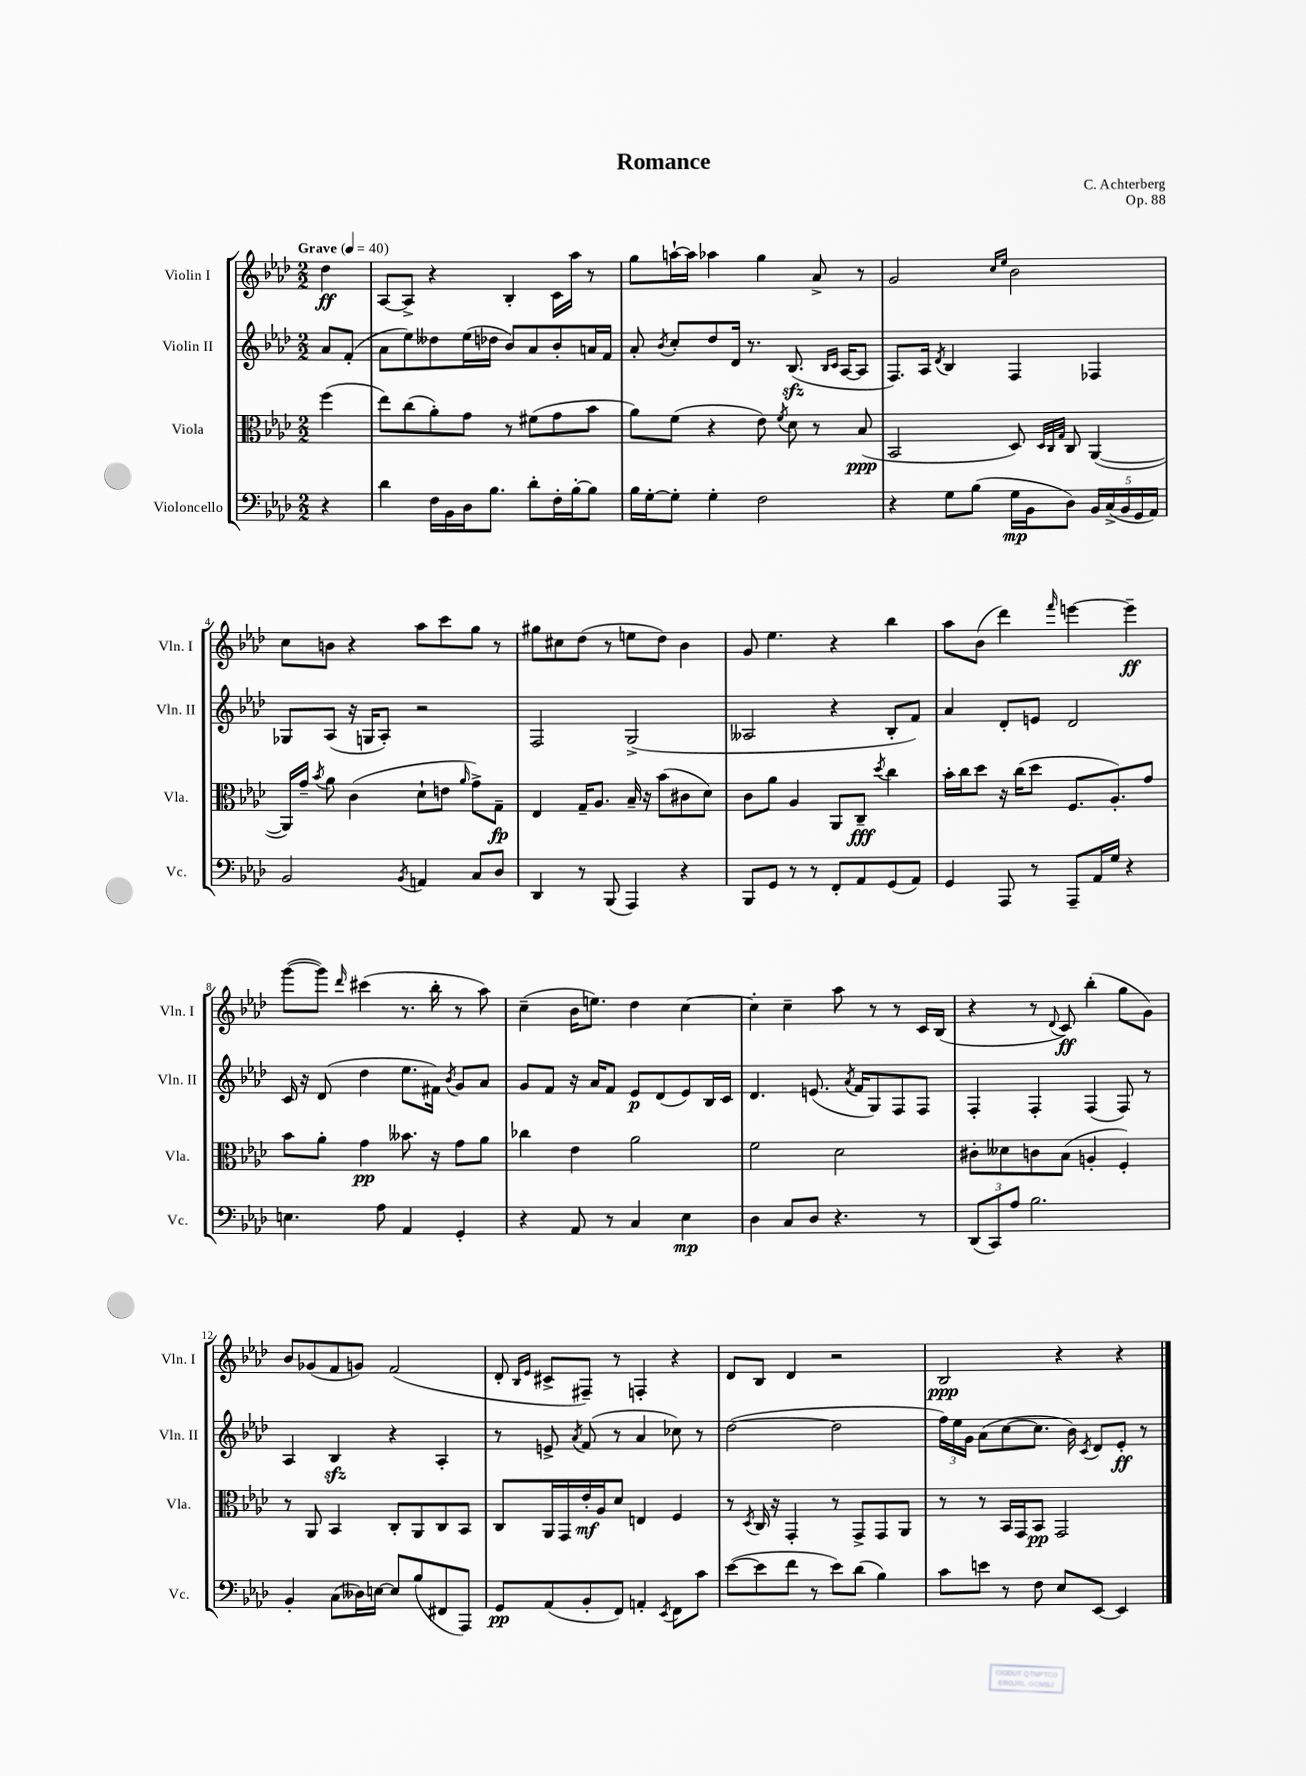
\header { title = "Romance" composer = "C. Achterberg" opus = "Op. 88" }
<<
\new StaffGroup <<
\new Staff = "s0" \with { instrumentName = "Violin I" shortInstrumentName = "Vln. I" } {
    \clef treble \key aes \major \numericTimeSignature \time 2/2 \partial 4 \tempo "Grave" 4 = 40
    \autoBeamOff des''4\ff |
    aes8[~ aes8]-> r4 bes4-. c'16[ aes''16] r8 |
    g''8[ a''16~-! a''16] aes''4 g''4 aes'8-> r8 |
    g'2 \grace { c''16[ ees''16] } bes'2 |
    c''8[ b'8] r4 aes''8[ c'''8 g''8] r8 |
    gis''8[ cis''8 des''8]( r8 e''8[ des''8]) bes'4 |
    g'8 ees''4. r4 bes''4 |
    aes''8[ bes'8]( des'''4) \grace { f'''16 } e'''4~ e'''4--\ff |
    g'''8[~( g'''8]) \grace { des'''16 } cis'''4( r8. bes''16-. r8 aes''8) |
    c''4--( bes'16[ e''8.]) des''4 c''4~ |
    c''4-. c''4-- aes''8 r8 r8 c'16[ bes16]( |
    r4 r8 \appoggiatura { des'8 } c'8\ff) bes''4-.( g''8[ g'8]) |
    bes'8[ ges'8( f'8 g'8]) f'2( |
    des'8-. \grace { bes16[ ees'16] } cis'8[-> fis8]--) r8 f4-. r4 |
    des'8[ bes8] des'4 r2 |
    bes2\ppp r4 r4 \bar "|." |
}
\new Staff = "s1" \with { instrumentName = "Violin II" shortInstrumentName = "Vln. II" } {
    \clef treble \key aes \major \numericTimeSignature \time 2/2 \partial 4
    \autoBeamOff aes'8[ f'8]-.( |
    aes'8[ ees''8) deses''8 ees''16( des''16] bes'8[) aes'8 bes'8-. a'16 f'16] |
    aes'8-. \acciaccatura { bes'8 } c''8[-. des''8 des'16] r8. bes8.\sfz( \grace { bes16[ c'16] } aes16[~ aes8] |
    f8.[) aes16] \acciaccatura { des'8 } bes4 f4 fes4 |
    ges8[ aes8]( r16 g16[ aes8]-.) r2 |
    f2 g2->( |
    aeses2 r4 bes8[-. f'8]) |
    aes'4 des'8[-. e'8] des'2 |
    c'16 r16 des'8( des''4 ees''8.[ fis'16]) \acciaccatura { bes'8 } g'8[ aes'8] |
    g'8[ f'8] r16 aes'16[ f'8] ees'8[\p des'8( ees'8) bes16 c'16] |
    des'4. e'8.( \acciaccatura { aes'8 } f'16[ g8) f8 f8] |
    f4-. f4-. f4( f8) r8 |
    aes4 bes4\sfz r4 aes4-. |
    r8 e'8-> \acciaccatura { aes'8 } f'8( r8 aes'4 ces''8) r8 |
    des''2~( des''2 |
    \tuplet 3/2 { f''16[) ees''16 g'16] } aes'8[( c''8~ c''8.] bes'16) \acciaccatura { c'8 } des'8[ ees'8]-.\ff r8 \bar "|." |
}
\new Staff = "s2" \with { instrumentName = "Viola" shortInstrumentName = "Vla." } {
    \clef alto \key aes \major \numericTimeSignature \time 2/2 \partial 4
    \autoBeamOff f''4( |
    ees''8[) c''8( aes'8-.) g'8] r8 fis'8[( g'8 bes'8] |
    aes'8[) f'8]( r4 ees'8) \acciaccatura { f'8 } des'8 r8 bes8\ppp( |
    bes,2 des8) \grace { des32[ c32 g32] } c8 aes,4~( |
    aes,16[) g'16]-- \acciaccatura { bes'8 } aes'8 c'4( des'8[-! e'8] \grace { aes'16 } g'8[->) g8]--\fp |
    ees4 g16[-- aes8.] bes16-- r16 bes'8[( cis'8 des'8]) |
    c'8[ aes'8] aes4 aes,8[ c8]--\fff \acciaccatura { des''8 } c''4 |
    bes'16[-. c''16 des''8] r16 c''16[( des''8] f8.[ aes8.-.) g'8] |
    bes'8[ aes'8]-. g'4\pp beses'8. r16 g'8[ aes'8] |
    ces''4 ees'4 aes'2 |
    f'2 des'2 |
    cis'8[-. deses'8 c'8 bes8]( a4-. f4-.) |
    r8 aes,8 bes,4 c8[-. aes,8 c8 bes,8] |
    c8[ aes,16 g,16 ees'16-.\mf aes16 des'8] e4 f4 |
    r8 \acciaccatura { des8 } c16 r16 g,4-. r8 g,8[-> g,8 aes,8] |
    r8 r8 bes,16[ g,16 bes,8]\pp g,2 \bar "|." |
}
\new Staff = "s3" \with { instrumentName = "Violoncello" shortInstrumentName = "Vc." } {
    \clef bass \key aes \major \numericTimeSignature \time 2/2 \partial 4
    \autoBeamOff r4 |
    des'4 f16[ bes,16 des16 bes8.] des'8[-. f16-. bes16~-. bes8] |
    bes16[ g16~-. g8]-. g4-. f2 |
    r4 g8[ bes8]( g16[\mp bes,16 des8]) \tuplet 5/4 { bes,16[ c16->( bes,16 g,16 aes,16]) } |
    bes,2 \acciaccatura { bes,8 } a,4 c8[ des8] |
    des,4 r8 bes,,8( aes,,4) r4 |
    bes,,8[ g,8] r8 r8 f,8[-. aes,8 g,8( aes,8]) |
    g,4 aes,,8 r8 aes,,8[-- aes,16 g16] r4 |
    e4. aes8 aes,4 g,4-. |
    r4 aes,8 r8 c4 ees4\mp |
    des4 c8[ des8] r4. r8 |
    \tuplet 3/2 { des,8[( c,8) aes8] } bes2. |
    bes,4-. c8[( deses16) e16]~ e8[ bes8( fis,8 aes,,8]) |
    g,8[\pp aes,8( bes,8-. f,8]) a,4-. \acciaccatura { ees,8 } f,8[ c'8] |
    ees'8[~( ees'8 f'8] r8 ees'8[) des'8]( bes4) |
    c'8[ e'8] r8 f8 ees8[ ees,8]~ ees,4 \bar "|." |
}
>>
>>
